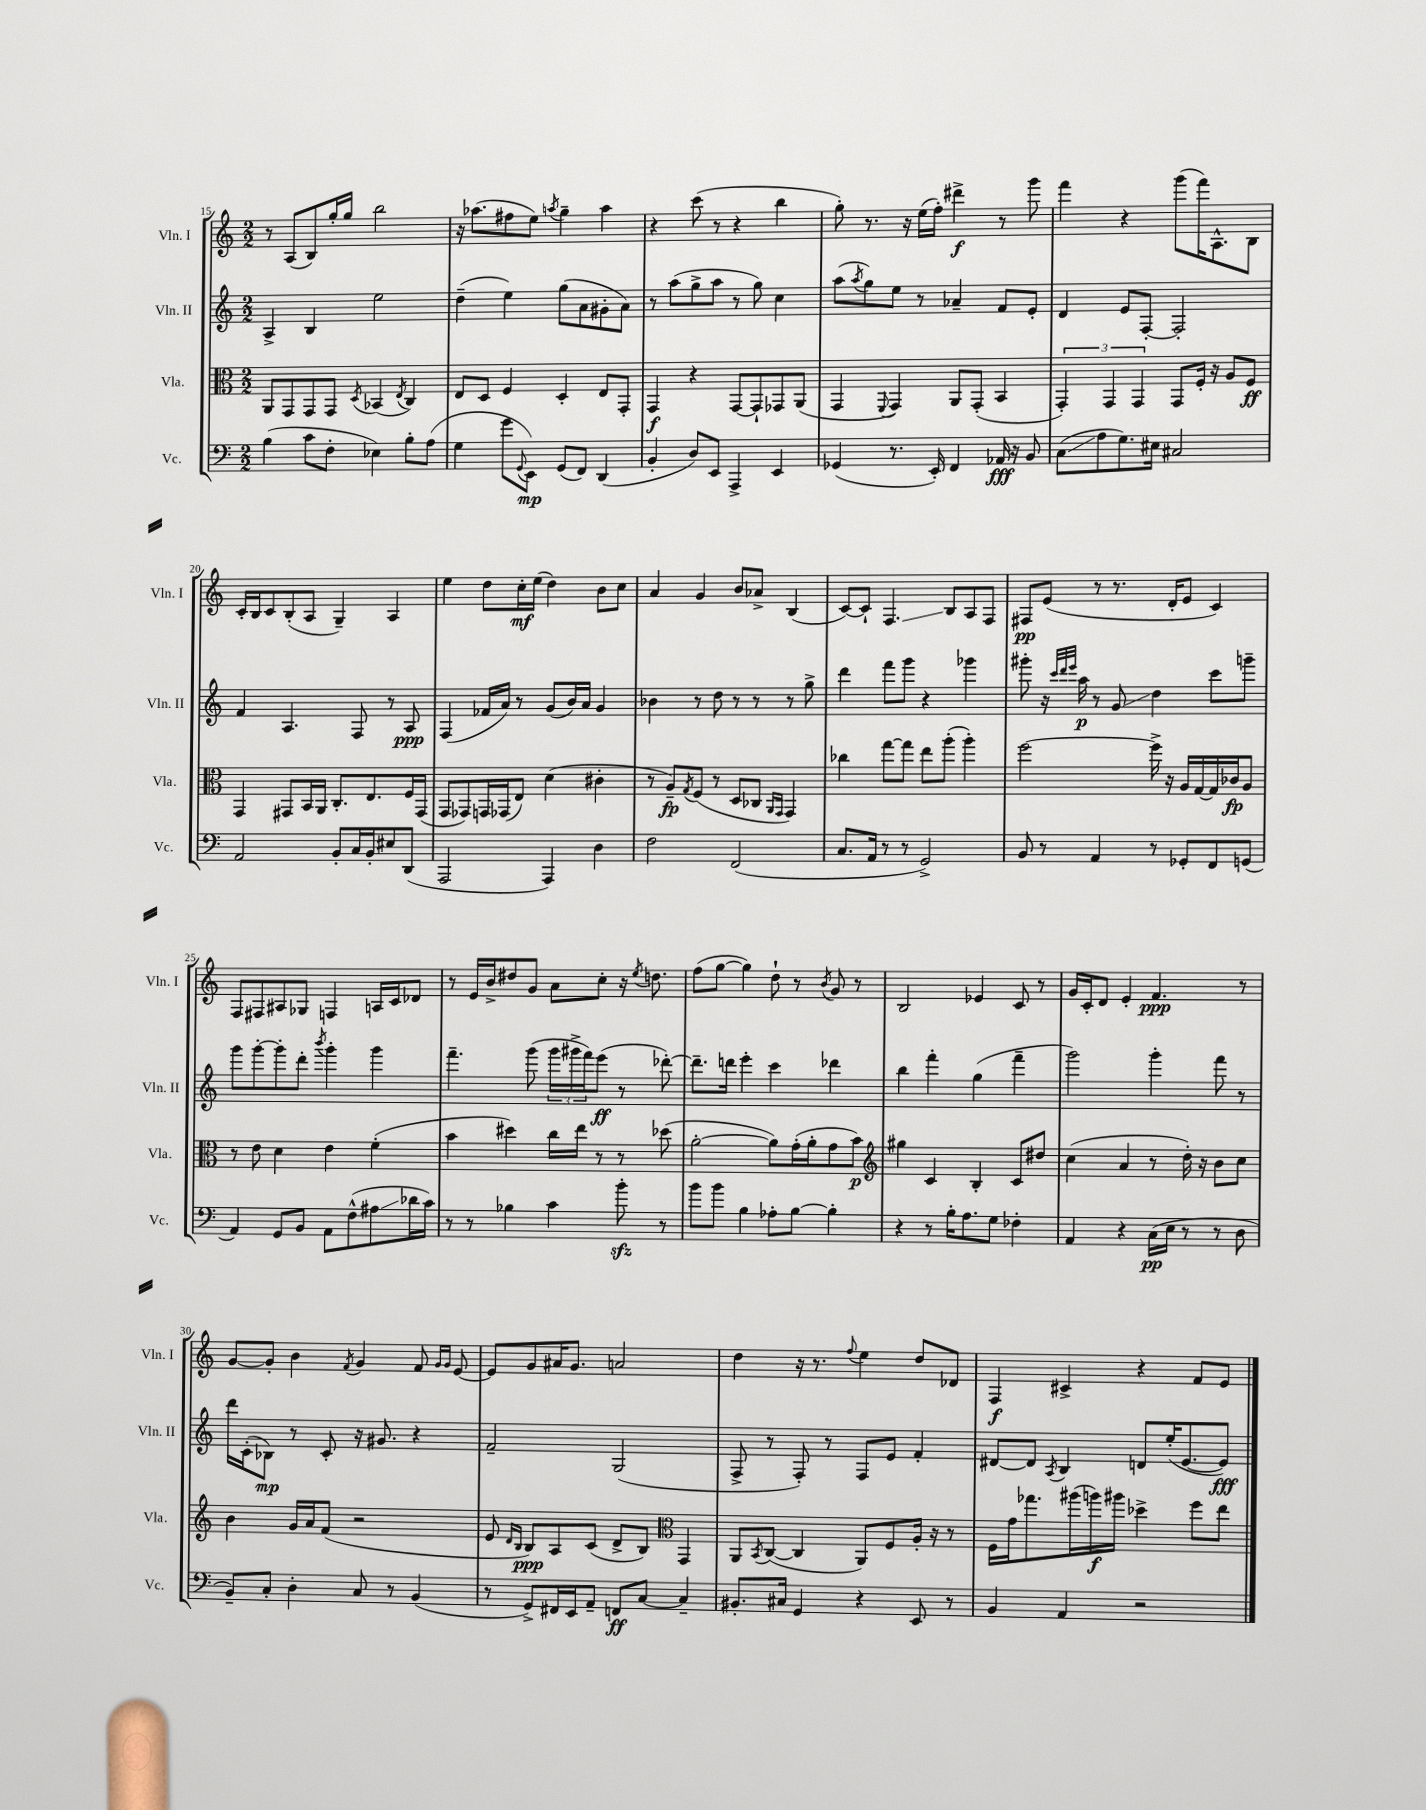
<<
\new StaffGroup <<
\new Staff = "s0" \with { instrumentName = "Vln. I" shortInstrumentName = "Vln. I" } {
    \clef treble \key c \major \numericTimeSignature \time 2/2
    r8 a8( b8) g''16-. g''16 b''2 |
    r16 aes''8.( fis''8 e''8) \acciaccatura { a''8 } g''4-- a''4 |
    r4 c'''8( r8 r4 b''4 |
    g''8-.) r8. r16 e''16( f''16-.) dis'''4->\f r8 g'''8 |
    f'''4 r4 g'''8( f'''16) a8.-^ b8 |
    c'16-. b16 c'8 b8-.( a8 g4--) a4 |
    e''4 d''8 c''16-.\mf e''16( d''4) b'8 c''8 |
    a'4 g'4 b'8 aes'8-> b4( |
    c'8~) c'8-! f4.\glissando b8 a8 f8 |
    fis8\pp e'8( r8 r8. d'16-. e'8 c'4) |
    f8 fis8 ais8 ges8 f4 a16 c'16 des'8 |
    r8 e'16 b'16-> dis''8 g'8 a'8 c''8-. r16 \acciaccatura { e''8 } d''8. |
    f''8( g''8~ g''4) d''8-! r8 \acciaccatura { b'8 } g'8 r8 |
    b2 ees'4 c'8 r8 |
    g'16 c'16-. d'8 e'4-. f'4.\ppp r8 |
    g'8~ g'8-. b'4 \acciaccatura { f'8 } g'4 f'8 \grace { g'16 g'16 } e'8~ |
    e'8 g'8 ais'16 g'8. a'2 |
    d''4 r16 r8. \appoggiatura { f''8 } e''4 d''8 des'8 |
    f4\f cis'4-> r4 f'8 e'8 \bar "|." |
}
\new Staff = "s1" \with { instrumentName = "Vln. II" shortInstrumentName = "Vln. II" } {
    \clef treble \key c \major \numericTimeSignature \time 2/2
    a4-> b4 e''2 |
    d''4--( e''4) g''8( a'8 gis'8-. a'8) |
    r8 a''8( g''8-> a''8 r8 g''8) c''4 |
    a''8( \acciaccatura { a''8 } g''8) e''8 r8 aes'4-- f'8 e'8-. |
    d'4 e'8 f8~-. f2-. |
    f'4 a4. f8 r8 a8\ppp |
    f4( fes'16 a'16) r8 g'8( b'16) a'16 g'4 |
    bes'4 r8 d''8 r8 r8 r8 g''8-> |
    d'''4 f'''8 g'''8 r4 ges'''4 |
    gis'''8-. r16 \grace { c'''32 d'''32 e'''32 } a''16\p r8 g'8\glissando d''4 c'''8 g'''8-- |
    g'''8 g'''8~-. g'''8-. d'''8-. \acciaccatura { b'''8 } g'''4-. g'''4 |
    f'''4.-- g'''8( \tuplet 3/2 { g'''16 gis'''16-> f'''16) } e'''8\ff( r8 des'''8~-.) |
    des'''8.-- d'''16 e'''4-. c'''4 des'''4 |
    b''4 f'''4-. g''4( f'''4-- |
    g'''2) g'''4-. f'''8 r8 |
    d'''16 c'16-.( bes8\mp) r8 c'8-. r16 gis'8. r4 |
    f'2-- g2( |
    f8-> r8 f8-.) r8 f8 e'8 f'4-. |
    dis'8~ dis'8 \acciaccatura { a8 } b4 d'8 e''16-.( e'8.~ e'8\fff) \bar "|." |
}
\new Staff = "s2" \with { instrumentName = "Vla." shortInstrumentName = "Vla." } {
    \clef alto \key c \major \numericTimeSignature \time 2/2
    a,8 g,8 g,8 g,8 \acciaccatura { d8 } bes,4( \acciaccatura { e8 } c4) |
    e8 d8 f4 d4-. e8 g,8-. |
    g,4\f r4 g,8~ g,8-! ges,8 a,8( |
    g,4 \appoggiatura { f,8 } g,4) a,8 g,8-.( b,4 |
    \tuplet 3/2 { g,4-.) g,4 g,4 } g,8 f16-. r16 a8 f8\ff |
    g,4 gis,8 b,16 a,16 c8.-. e8. f16 gis,16( |
    g,8 ges,8) g,16 ges,16( e8) d'4( cis'4-. |
    r8 a8--\fp) \acciaccatura { g8 } f8( r8 d8 ces8 \grace { a,16 g,16 } g,4) |
    ces''4 g''8~ g''8 e''8 a''8-.( a''4-.) |
    f''2~ f''16-> r16 a16 g16~ g16 ces'16\fp a8 |
    r8 e'8 d'4 e'4 f'4-.( |
    b'4 dis''4) c''16 e''16 r8 r8 des''8( |
    a'2~-. a'8) g'16-.( a'16-. g'8 b'8\p) |
    \clef treble gis''4 c'4 b4-. c'8 dis''8 |
    c''4( a'4 r8 d''16-.) r16 b'8 c''8 |
    b'4 g'16 a'16 f'8( r2 |
    e'8 \grace { d'16 b16 } b8\ppp) a8 c'8( d'8-> b8) \clef alto g,4 |
    a,8 \acciaccatura { b,8 } c8~( c4 a,8) f8 a16-. r16 r8 |
    f16 g'16 ges''8. ais''16( a''16\f) ais''16 des''4-> f''8 e''8 \bar "|." |
}
\new Staff = "s3" \with { instrumentName = "Vc." shortInstrumentName = "Vc." } {
    \clef bass \key c \major \numericTimeSignature \time 2/2
    b4( c'8 f8-. ees4) b8-. a8( |
    g4 g'8 \appoggiatura { g,8 } e,8\mp) g,8( f,8) d,4( |
    b,4-. d8) e,8 a,,4-> e,4 |
    ges,4( r8. e,16-.) f,4 aes,16\fff r16 b,8 |
    c8\glissando( a8 g8.) eis16 cis2 |
    a,2 b,8-. c16 b,16-. eis8 d,8( |
    a,,2 a,,4) d4 |
    f2 f,2( |
    c8. a,16 r8 r8 g,2->) |
    b,8 r8 a,4 r8 ges,8-. f,8 g,8( |
    a,4) g,8 b,8 a,8 f8-^( ais8\glissando des'16 c'16) |
    r8 r8 bes4 c'4 b'8-.\sfz r8 |
    b'8 b'8 b4 aes8-. b8~ b4-. |
    r4 r8 b16-. a8. g8 fes4-. |
    a,4 r4 c16\pp( e16 r8 r8 d8 |
    b,8--) c8-. d4-. c8 r8 b,4( |
    r8 g,8->) fis,16 e,16 a,8-- f,8\ff c8~ c4-- |
    bis,8.-. cis16 g,4 r4 e,8 r8 |
    b,4 a,4 r2 \bar "|." |
}
>>
>>
\layout { \context { \Score currentBarNumber = #15 } }
